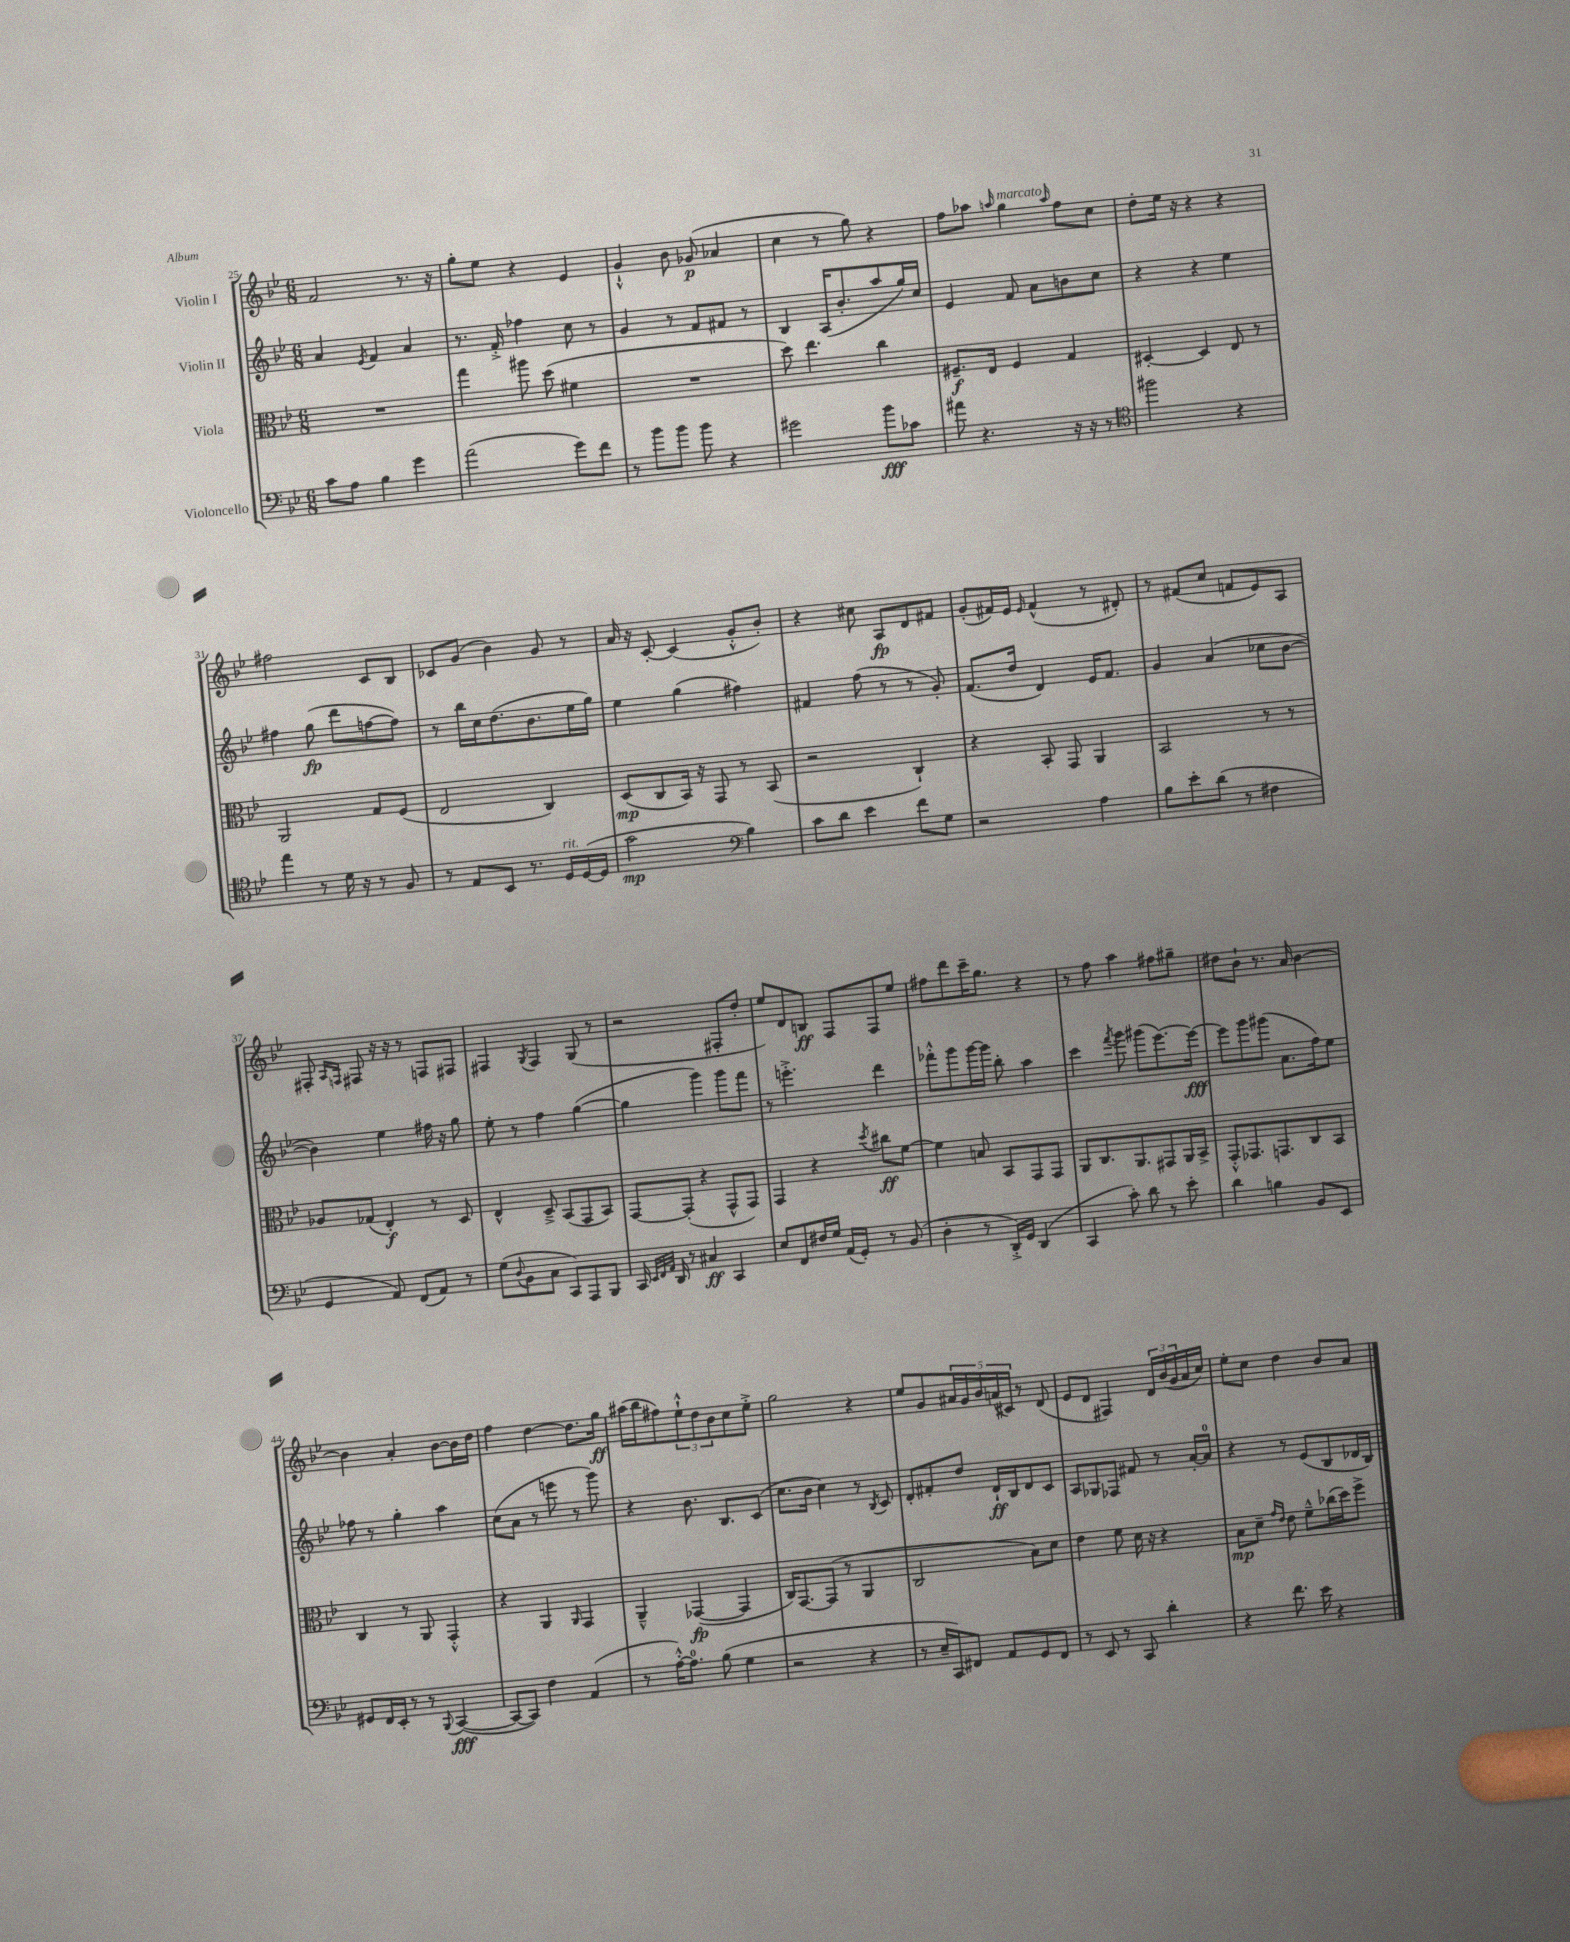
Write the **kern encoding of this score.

**kern	**kern	**kern	**kern
*staff4	*staff3	*staff2	*staff1
*clefF4	*clefC3	*clefG2	*clefG2
*k[b-e-]	*k[b-e-]	*k[b-e-]	*k[b-e-]
*M6/8	*M6/8	*M6/8	*M6/8
8c\L	2.r	4a/	2f/
8A\J	.	.	.
.	.	8qe-/	.
4B-\	.	4f/	.
4g\	.	4a/	8.r
.	.	.	16r
=	=	=	=
(2a\	4gg\	8.r	8gg'\L
.	.	.	8ee-\J
.	.	16f'^/	.
.	8aa#\	4ff-\	4r
.	(8dd\	.	.
8g\L)	4f#\	8cc\	4e-/
8f\J	.	8r	.
=	=	=	=
8r	2.r	4g/	4g`^^/
8b-\L	.	.	.
8b-\J	.	8r	8b-\
8b-\	.	8f/L	(8g-/
4r	.	8f#/J	4a-/
.	.	8r	.
=	=	=	=
2g#\	8dd\)	4B-/	4cc\
.	4.ee-\	.	.
.	.	(16A/LK	8r
.	.	8.b-'/	.
.	.	.	8gg\)
8b-\L	4cc\	8aa/	4r
8c-\J	.	16gg/L)	.
.	.	16cc/JJ	.
=	=	=	=
8a#\	8.F#~/L	4e-/	8ff\L
4.r	.	.	8aa-\J
.	16E-/Jk	.	.
.	.	.	16qqaa/
.	4F#/	8f/	4gg\
.	.	8a\L	.
.	.	.	16qqaa/
16r	4G/	8b\	8ff\L
16r	.	.	.
8r	.	8cc\J	8cc\J
=	=	=	=
*clefC4	*	*	*
2ff#\	[4D#'/	4r	8dd'\L
.	.	.	16ee-\Jk
.	.	.	16r
.	4D#/]	4r	4r
4r	8E-/	4ee-\	4r
.	8r	.	.
=	=	=	=
4ee-\	2AA/	4ff#\	2ff#\
8r	.	(8gg\	.
16d\	.	8ddd\L	.
16r	.	.	.
8r	8G/L	[8ff\	8c/L
8F/	(8F/J	8ff\]J)	8B-/J
=	=	=	=
8r	2E-/	8r	8c-/L
8E-/L	.	16bb-\LL	(8g/J
.	.	16cc\J	.
8BB-/J	.	(8.dd\	4b-\)
8.r	.	.	.
.	.	8.b-\	.
.	4C/)	.	8g/
16D/LL	.	.	.
([16D/	.	16ee-\L	8r
16D/]JJ	.	16gg\JJ)	.
=	=	=	=
2g\	(8D/L	4ee-\	16a/
.	.	.	16r
.	8C/	.	[8c'/
.	16BB-/Jk)	(4gg\	(4c/]
.	16r	.	.
.	8GG/	.	.
*clefF4	*	*	*
4B-\)	8r	4ff#\)	8g'^^/L
.	(8BB-/	.	8b-'/J)
=	=	=	=
8c\L	2r	4f#/	4r
8d\J	.	.	.
4e-\	.	(8ff\	8cc#\
.	.	8r	8A/L
8f\L	4C`/)	8r	8d/
8G\J	.	8g'/)	8f#/J
=	=	=	=
2r	4r	(8.f/L	(8g'/L
.	.	.	16f#/L)
.	.	16dd/Jk	16e-/JJ
.	.	.	16qqe-/
.	8BB-'/	4d/)	(4f#^^/
.	8GG/	.	.
4A\	4AA/	16e-/LK	8r
.	.	8.f/J	.
.	.	.	8d#'/)
=	=	=	=
8B-\L	2BB-/	4g/	8r
8e-'\	.	.	(8f#/L
(8d\J	.	(4a/	8cc/J
8r	.	.	8f/L
4F#\	8r	8cc-\L	8e-/)
.	8r	[8b-\J	8A/J
=	=	=	=
4GG/	8A-/L	4b-\])	8F#'/
.	.	.	16qqA/LL
.	.	.	16qqF/JJ
.	(8G-/J	.	8F#/
8AA/)	4E-'/)	4ee-\	16r
.	.	.	16r
(8FF/L	.	.	8r
8AA/J)	8r	16ff#\	8F/L
.	.	16r	.
8r	8D/	8gg\	8F#/J
=	=	=	=
(8G\L	4E-^^/	8ee-'\	4F#/
8qqD/	.	.	.
8BB-\	.	8r	.
.	.	.	8qG/
8C\J	8D~^/	4ff\	4F#/
8CC/L)	(8BB-/L	.	.
8AAA/	8GG/	([4gg\	(8G/
8BBB-/J	8BB-/J)	.	8r
=	=	=	=
16CC/	[8GG/L	4gg\]	2r
32qqEE-/LLL	.	.	.
32qqFF/	.	.	.
32qqAA/JJJ	.	.	.
16DD/	.	.	.
8r	(8GG'/]J	.	.
4C#/	4r	4ggg\)	.
4CC/	8GG^^/L	8ggg\L	8F#'/L
.	8GG/J)	8fff\J	8dd'/J
=	=	=	=
8E-/L	4GG/	8r	8ee-/L)
8FF/	.	4.eee'^\	8d/
16F#/L	4r	.	8B/J
16G/JJ	.	.	.
(16AA/LL	.	.	8F/L
16GG'/JJ)	.	.	.
.	8qdd/	.	.
8r	8cc#\L	4ddd\	8F/
(8BB-/	[8f\J	.	8ee-/J
=	=	=	=
4D'\	4f\]	8fff-'^^\L	8ff#\L
.	.	8ggg\	8ddd\
8r	8B/	[16ggg\L	16ccc~\K
.	.	16ggg\]JJ	8.gg\J
16DD'^/LL)	8BB-/L	8bb-'\	.
16GG/JJ	.	.	.
(4DD/	8GG/	4aa\	4r
.	8GG/J	.	.
=	=	=	=
4CC/	8AA/L	4ccc\	8r
.	8.C/	.	8ff\
.	.	8qfff/	.
8c'\)	.	8ggg\	4aa\
.	8.AA/	.	.
8d\	.	(8ggg#\L	.
8r	8GG#/	[8.eee-\)	8ff#\L
8e-'\	16AA/L	.	8gg#~\J
.	16BB-^/JJ	16eee-\_Jk	.
=	=	=	=
4d\	8GG'^^/L	8eee-\]L	8dd#\L
.	8.GG-/	8ggg\	8b-`\J
4B\	.	(8ggg#\J	8.r
.	8.GG/	.	.
.	.	8.a\L	.
.	.	.	16a/
8BB-/L	8C/	.	[4b-\
.	.	16ff\k)	.
8EE-/J	8BB-/J	8ee-\J	.
=	=	=	=
8GG#/L	4C/	8ff-\	4b-\]
16FF/L	.	8r	.
16EE-'/JJ	.	.	.
8r	8r	4gg'\	4a'/
8r	8AA/	.	.
8qqBBB-/	.	.	.
([4CC/	4GG'^^/	4aa\	[8b-\L
.	.	.	16b-\]L
.	.	.	16dd\JJ
=	=	=	=
8CC/_L	4r	(8cc\L	4ff\
8CC/]J)	.	8a\J	.
4F\	4AA/	8r	[4dd\
.	.	8eee\	.
.	16qqAA/	.	.
(4AA/	4GG/	8r	8.dd\]L
.	.	8ggg\)	.
.	.	.	16gg\Jk
=	=	=	=
8r	4AA~^^/	4r	(16aa#\LL
.	.	.	16bb-\J
[16A'^^\LK)	.	.	8ff#\)
8.A\]J	.	.	.
.	([4GG-/	8.b-\	12ee-`^^\
.	.	.	12dd\
(8B-\	.	.	.
.	.	.	12b-\
.	.	8.B-/L	.
4G\	4GG-/]	.	8cc\
.	.	(8c/J	8ee-'^\J
=	=	=	=
2r	16C/LK)	8.cc\L	2gg\
.	[8.GG/	.	.
.	.	16b-\Jk	.
.	(8GG/]J	4cc\)	.
.	8r	.	.
4r	4AA/	8r	4r
.	.	8qB-/	.
.	.	8c/	.
=	=	=	=
8r	2C/	8d'/L	8ee-/L
16E-~/LL	.	8f#'/	8g/
16CC/J)	.	.	.
8FF#/J	.	8dd/J	20a#/L
.	.	.	20g/
.	.	.	20b-/
8AA/L	.	16d`/LL	.
.	.	.	(20a/
.	.	16B-/J	.
.	.	.	20c#/JJ)
8GG/	8B-\L)	8d/	8r
8FF#/J	8d\J	8c/J	(8d/
=	=	=	=
8r	4e-\	8A/L	8e-/L
8EE-/	.	8G-/	8d/J
8r	8f\	8F-/J	4F#/)
8CC/	16d\	8f#/	.
.	16r	.	.
4d'\	4r	8r	24d/LL
.	.	.	(24b-/
.	.	.	24g/
.	.	[16a'/LL	16a/
.	.	16a/]JJ	16cc/JJ)
=	=	=	=
4r	8B-\L	4r	8ee-'\L
.	8d~\J	.	8cc\J
.	16qqg/LL	.	.
.	16qqe-/JJ	.	.
8.f\	8e-\	8r	4dd\
.	8f~^^\L	(8e-/L	.
16e-\	.	.	.
4r	(16cc-\L	8B-/	8b-/L
.	16dd\J)	.	.
.	8ff^\J	16d-/L	8a/J
.	.	16B-/JJ)	.
==	==	==	==
*-	*-	*-	*-
